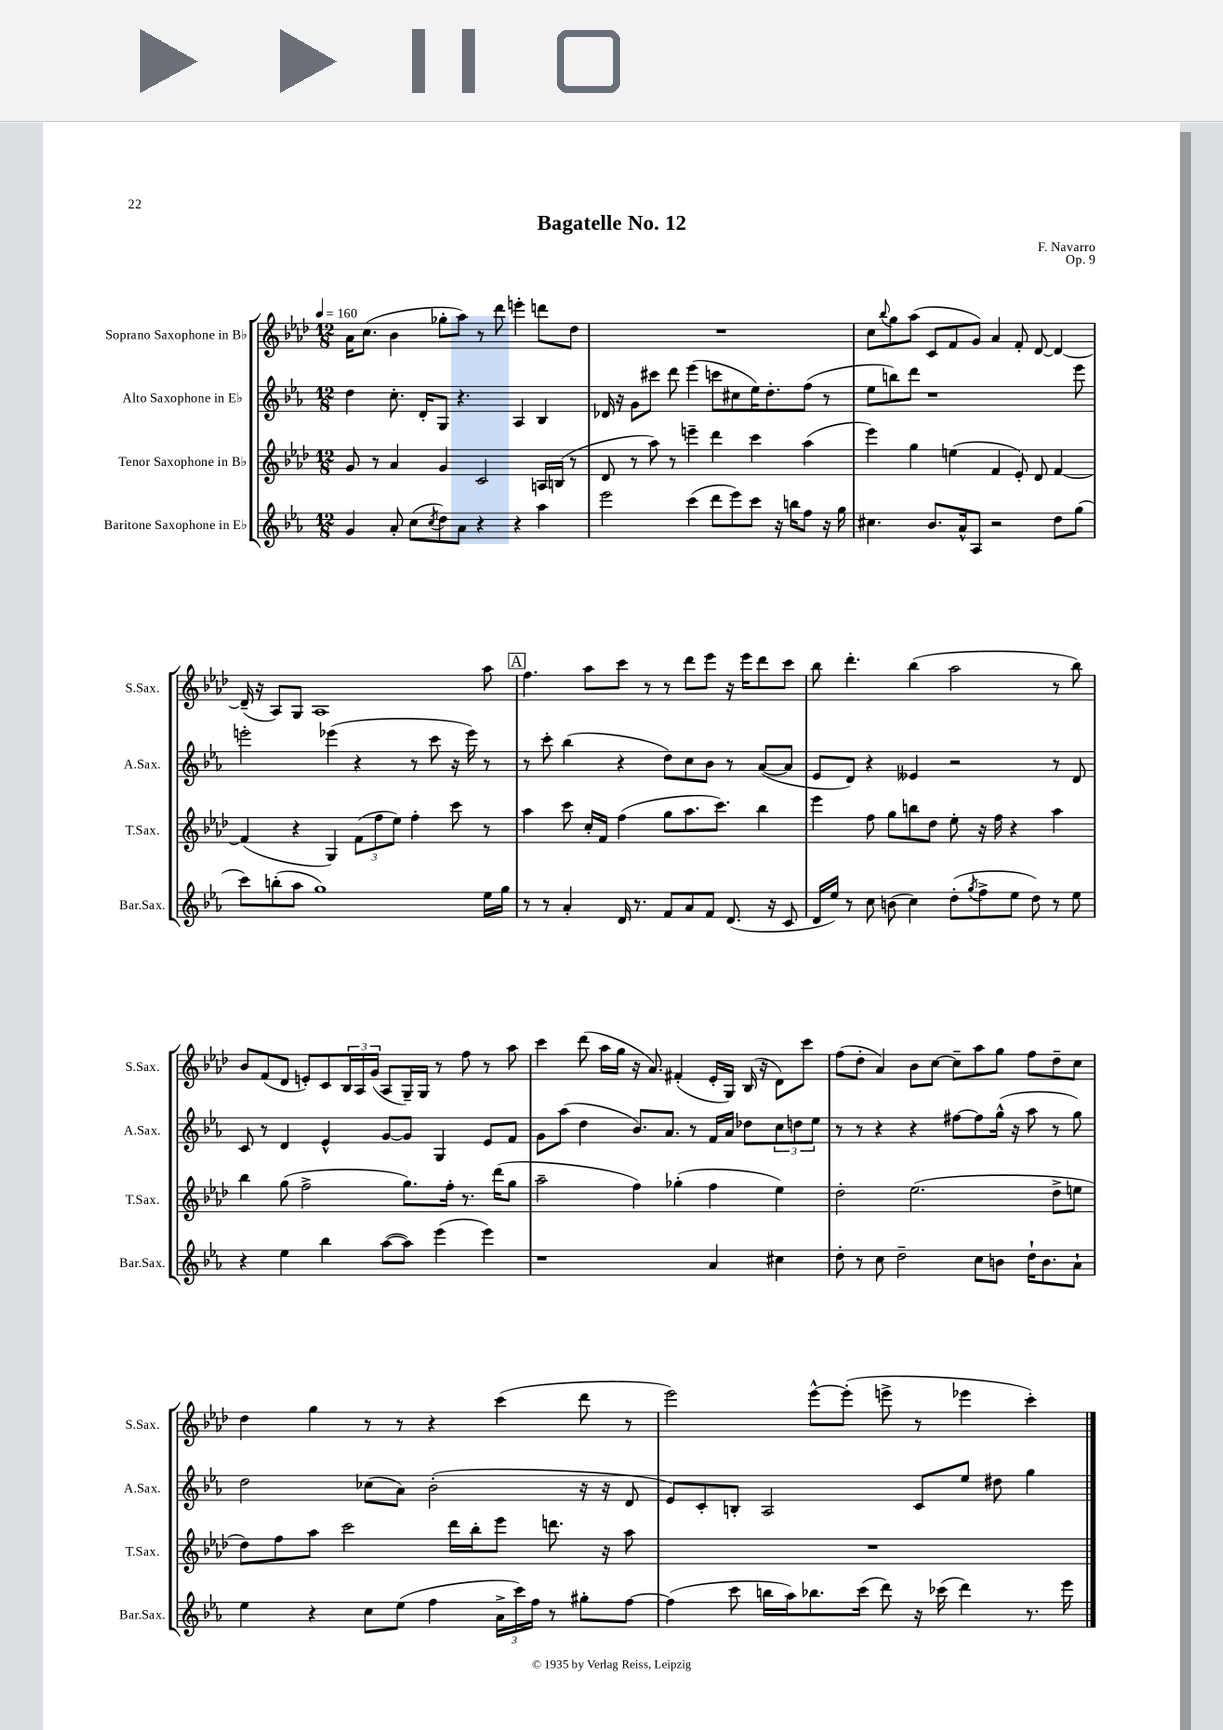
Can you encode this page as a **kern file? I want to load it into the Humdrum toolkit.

**kern	**kern	**kern	**kern
*staff4	*staff3	*staff2	*staff1
*clefG2	*clefG2	*clefG2	*clefG2
*k[b-e-a-]	*k[b-e-a-d-]	*k[b-e-a-]	*k[b-e-a-d-]
*M12/8	*M12/8	*M12/8	*M12/8
*MM160	*MM160	*MM160	*MM160
4g	8g	4dd	16a-
.	.	.	(8.cc
.	8r	.	.
8a-'	4a-	8.cc'	4b-
(8cc	.	.	.
.	.	16d'	.
8qcc	.	.	.
8dd)	4g	8G	8gg-'
8a-	.	4.r	8aa-)
4r	2c	.	8r
.	.	.	8ddd-
4r	.	4A-	4eee'
4aa-	16A	4B-	8ddd
.	(16B	.	.
.	8r	.	8dd-
=	=	=	=
2eee-	8d-	16d-	1.r
.	.	16r	.
.	8r	8g	.
.	8aa-)	8ccc#	.
.	8r	8ddd	.
(4ccc	4eee~	(4eee-	.
8ddd	4ddd-	8ccc	.
8eee-)	.	8cc#	.
8ccc	4ccc	16ee-)	.
.	.	8.dd'	.
16r	.	.	.
16bb	.	.	.
8ff	(4aa-	(8ff	.
16r	.	8r	.
16gg	.	.	.
=	=	=	=
4.cc#	4eee-)	8ee-	8cc
.	.	.	8qqbb-
.	.	8bb)	8gg
.	4gg	8ddd	(8aa-
8.b-	.	1r	8c
.	(4ee	.	8f
16a-^^	.	.	.
8A-	.	.	8g)
2r	4f	.	4a-
.	8e-')	.	8f'
.	8d-	.	[8d-
8dd	[4f	.	4d-_
(8gg	.	8eee-	.
=	=	=	=
8ccc)	(4f]	2eee'	(16d-~]
.	.	.	16r
(8bb'	.	.	8A-)
8aa-	4r	.	8G
1gg)	.	.	1A-
.	4G)	(4eee-	.
.	(12f	4r	.
.	12ff	.	.
.	12ee-)	.	.
.	4ff'	8r	.
.	.	8ccc	.
.	8ccc	16r	.
.	.	16eee-)	.
16ee-	8r	8r	8aa-
16gg	.	.	.
=	=	=	=
8r	4aa-	8r	4.ff
8r	.	8ccc'	.
4a-'	8ccc	(4bb-	.
.	16cc'	.	8aa-
.	16f	.	.
16d	(4ff	4r	8ccc
8.r	.	.	.
.	.	.	8r
8f	8gg	8dd)	8r
8a-	8.aa-	8cc	8ddd-
8f	.	8b-	8eee-
.	8.ccc)	.	.
(8.d	.	8r	16r
.	.	.	16eee-
.	4bb-	([8a-	8ddd-
16r	.	.	.
8c	.	8a-]	8ccc
=	=	=	=
16d	4eee-	8e-	8bb-
16ee-)	.	.	.
8r	.	8d)	4.ddd-'
8cc	8ff	4r	.
(8b	8gg	.	.
4cc)	8bb	4e--	(4bb-
.	8dd-	.	.
(8dd'	8ee-'	2r	2aa-
8qgg	.	.	.
8ff^	16r	.	.
.	16ff	.	.
8ee-	4r	.	.
8dd)	.	.	.
8r	4aa-	8r	8r
8ee-	.	8d	8bb-)
=	=	=	=
4r	4bb-	8c	8b-
.	.	8r	(8f
4ee-	(8gg	4d	8d-
.	2ff^	.	8e')
4bb-	.	4e-^^	8c
.	.	.	24B-
.	.	.	24A-
.	.	.	(24g
([8aa-	.	[8g	8A-
8aa-])	8.gg)	8g]	16G~)
.	.	.	16G
(4eee-	.	4G	8r
.	16ff'	.	.
.	8.r	.	8ff
4eee-)	.	8e-	8r
.	(16ddd-	.	.
.	8gg	8f	8aa-
=	=	=	=
1r	2aa-~	8g	4ccc
.	.	(8aa-	.
.	.	4dd	(8ddd-
.	.	.	16aa-
.	.	.	16gg
.	4ff)	8.b-)	16r
.	.	.	8.a-)
.	.	8.a-	.
.	(4gg-'	.	(4f#'
.	.	8r	.
4a-	4ff	16f	16e-'
.	.	16a-	16G)
.	.	8dd-	(16B-
.	.	.	16r
4cc#	4ee-)	12cc	8d-)
.	.	12dd	.
.	.	.	8ccc
.	.	12ee-	.
=	=	=	=
8dd'	2dd-'	8r	(8ff
8r	.	8r	8dd-'
8cc	.	4r	4a-)
2dd~	.	.	.
.	(2.ee-	4r	8b-
.	.	.	[8cc
.	.	[8ff#	8cc~]
8cc	.	8ff#]	8aa-
8b	.	(16gg^^	8gg
.	.	16r	.
16dd`	.	8aa-	8ff
8.b	.	.	.
.	8dd-^	8r	8dd-~
8a-`	8ee	8gg)	8cc
=	=	=	=
4ee-	8dd-)	2dd	4dd-
.	8ff	.	.
4r	8aa-	.	4gg
.	2ccc	.	.
8cc	.	(8cc-	8r
(8ee-	.	8a-)	8r
4ff	.	(2b-'	4r
.	16ddd-	.	.
.	16bb-'	.	.
24a-^	8eee-	.	(4ccc
24ccc)	.	.	.
24ff	.	.	.
8r	8.ddd	.	.
8gg#'	.	16r	8ddd-
.	16r	16r	.
[8ff	8aa-	8d	8r
=	=	=	=
(4ff]	1.r	8e-)	2eee-)
.	.	8c'	.
8ccc	.	8B'	.
16bb	.	2A-	.
16aa-)	.	.	.
8.bb-	.	.	[8eee-^^
.	.	.	(8eee-']
(16ccc	.	.	.
8ddd)	.	.	8eee^
16r	.	8c	8r
(16ccc-	.	.	.
4ddd)	.	8ee-	4eee-
.	.	8dd#	.
8.r	.	4gg	4ccc')
16eee-	.	.	.
==	==	==	==
*-	*-	*-	*-
